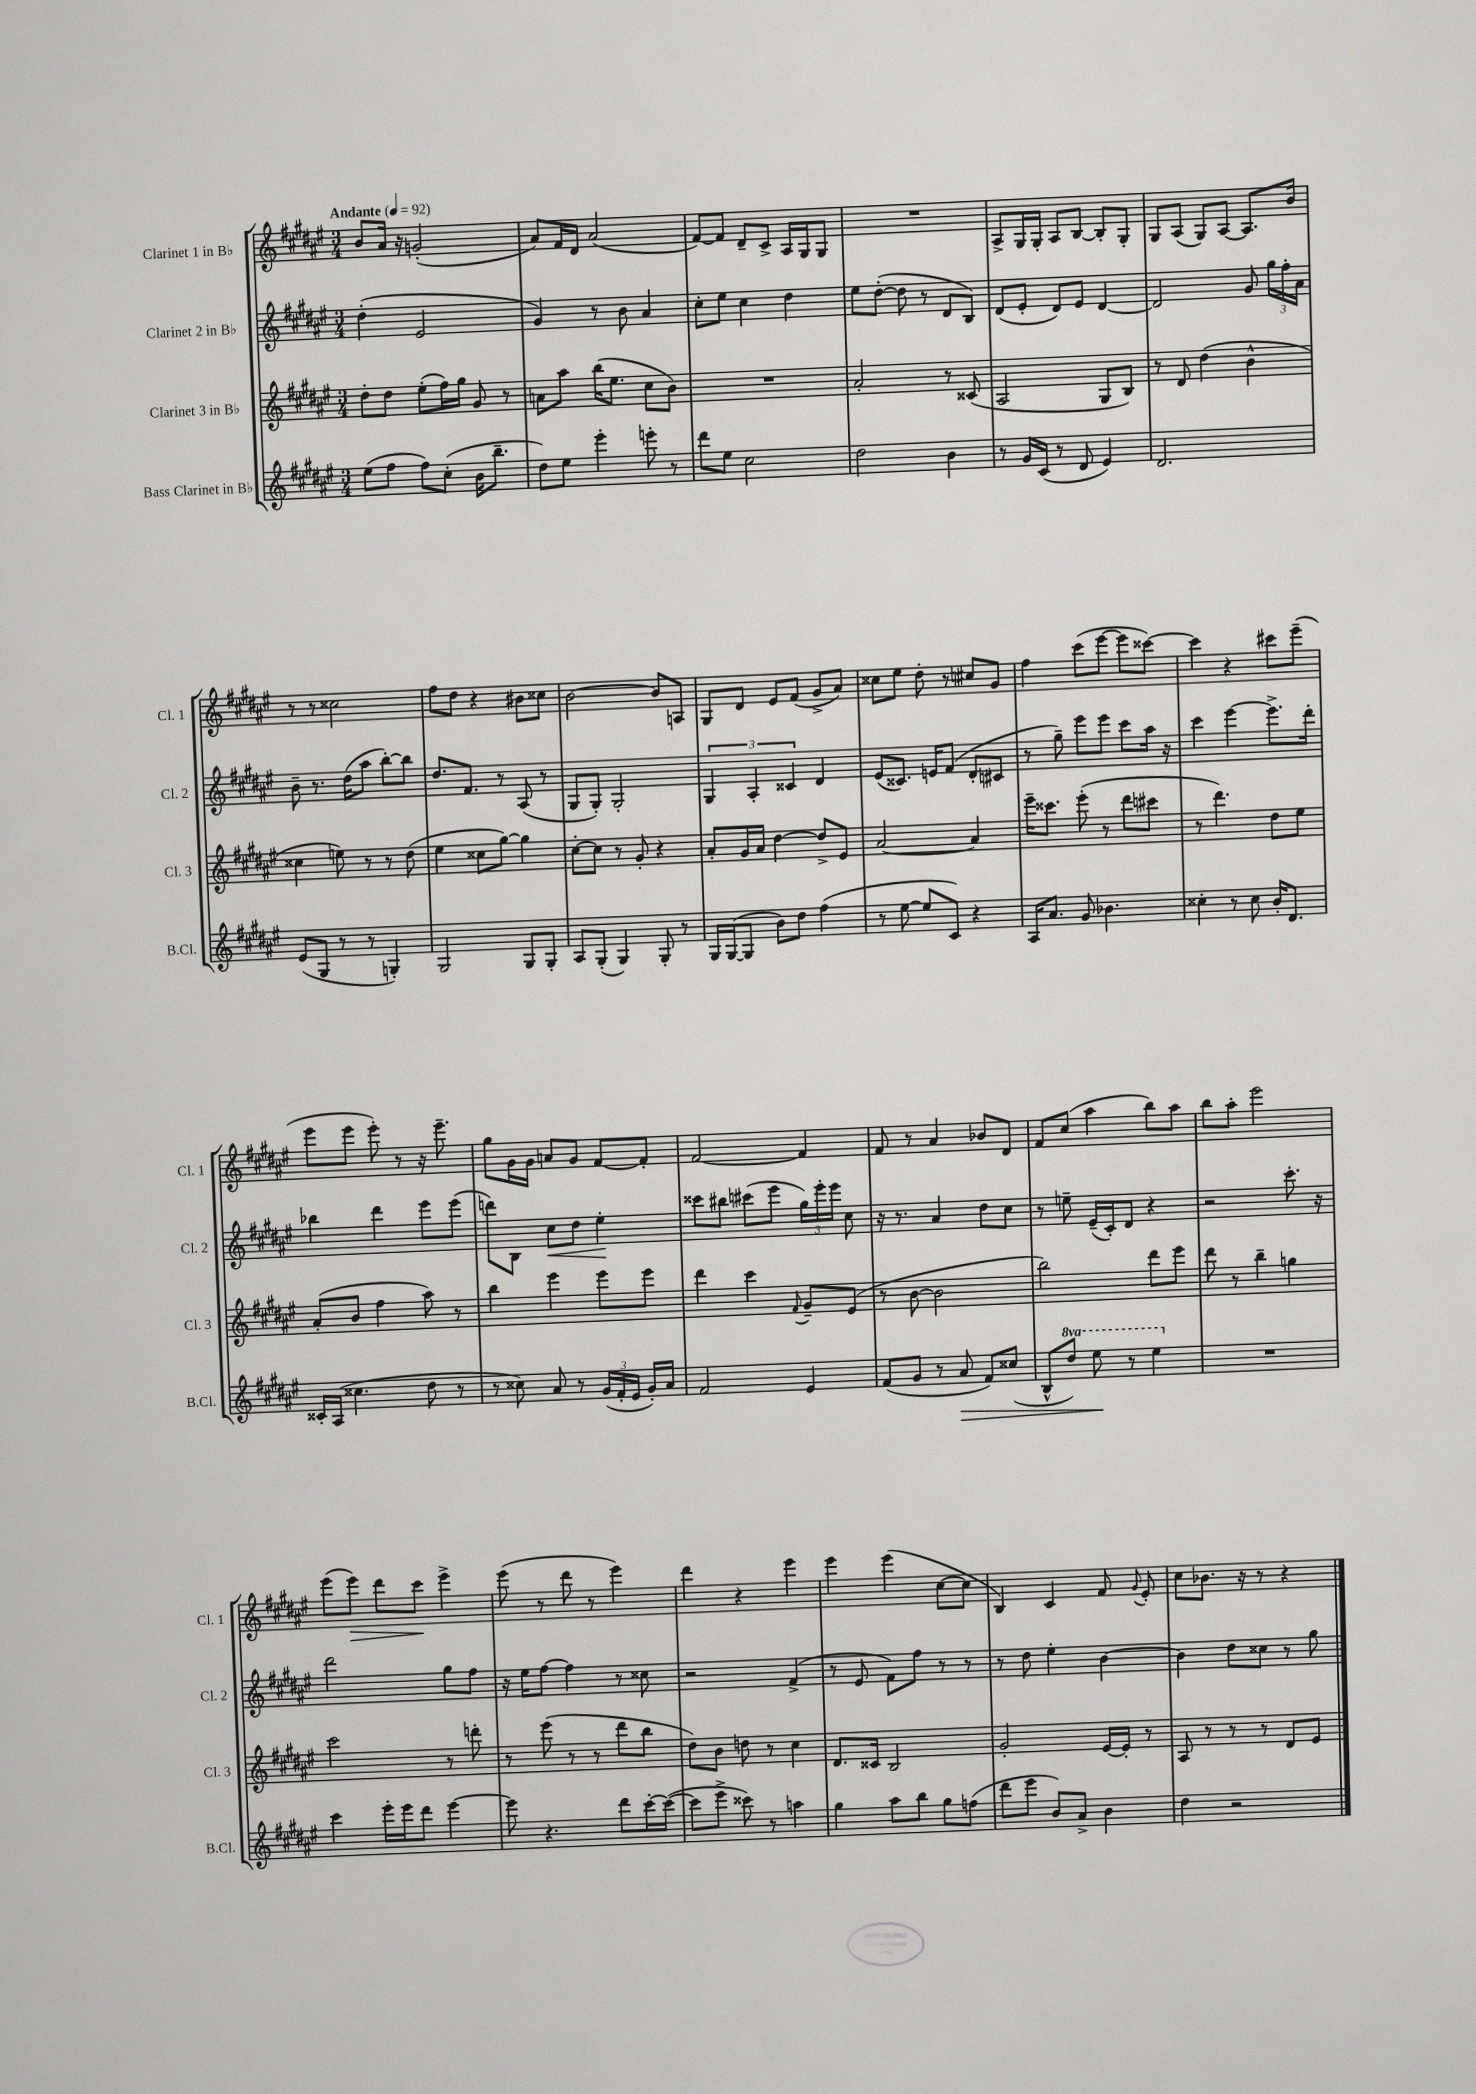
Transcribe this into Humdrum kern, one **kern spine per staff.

**kern	**dynam	**kern	**kern	**dynam	**kern	**dynam
*part4	*part4	*part3	*part2	*part2	*part1	*part1
*staff4	*staff4	*staff3	*staff2	*staff2	*staff1	*staff1
*I"Bass Clarinet in B♭	*	*I"Clarinet 3 in B♭	*I"Clarinet 2 in B♭	*	*I"Clarinet 1 in B♭	*
*I'B.Cl.	*	*I'Cl. 3	*I'Cl. 2	*	*I'Cl. 1	*
*clefG2	*	*clefG2	*clefG2	*	*clefG2	*
*k[f#c#g#d#a#e#]	*	*k[f#c#g#d#a#e#]	*k[f#c#g#d#a#e#]	*	*k[f#c#g#d#a#e#]	*
*M3/4	*	*M3/4	*M3/4	*	*M3/4	*
*MM92	*	*MM92	*MM92	*	*MM92	*
=1	=1	=1	=1	=1	=1	=1
!	!	!	!	!	!LO:TX:a:B:t=Andante	!
(8ee#\L	.	8dd#'\L	(4dd#'\	.	8b/L	.
8ff#\J	.	8dd#\J	.	.	16a#/Jk	.
.	.	.	.	.	16r	.
8ff#\L)	.	(8ee#'\L	2e#/	.	(2gn'/	.
(8cc#'\J	.	16ff#\L)	.	.	.	.
.	.	16gg#\JJ	.	.	.	.
16b\KL	.	8g#/	.	.	.	.
8.bb~\J	.	.	.	.	.	.
.	.	8r	.	.	.	.
=2	=2	=2	=2	=2	=2	=2
8dd#\L)	.	8an\L	4g#/)	.	8a#/L)	.
8ee#\J	.	8aa#\J	.	.	16f#/L	.
.	.	.	.	.	16d#/JJ	.
4eee#'\	.	(16bb\KL	8r	.	(2a#/	.
.	.	8.ee#\J	.	.	.	.
.	.	.	8b\	.	.	.
8eeen'\	.	8cc#\L	4a#/	.	.	.
8r	.	8b\J)	.	.	.	.
=3	=3	=3	=3	=3	=3	=3
8ddd#\L	.	2.r	8cc#'\L	.	[8f#/L)	.
8ee#\J	.	.	8ee#\J	.	8f#/J]	.
2cc#\	.	.	4cc#\	.	8d#~/L	.
.	.	.	.	.	8c#^/J	.
.	.	.	4dd#\	.	16A#/LL	.
.	.	.	.	.	16G#/J	.
.	.	.	.	.	8G#/J	.
=4	=4	=4	=4	=4	=4	=4
2dd#\	.	2a#'/	8ee#\L	.	2.r	.
.	.	.	([8dd#'\J	.	.	.
.	.	.	8dd#\]	.	.	.
.	.	.	8r	.	.	.
4b\	.	8r	8d#/L	.	.	.
.	.	(8c##X/	8B/J)	.	.	.
=5	=5	=5	=5	=5	=5	=5
8r	.	2A#/	(8d#/L	.	8A#^/L	.
16g#/LL	.	.	8e#'/J	.	16G#/L	.
(16c#/JJ	.	.	.	.	16G#'/JJ	.
8r	.	.	8d#/L)	.	8A#/L	.
8d#/	.	.	8e#/J	.	[8B/J	.
4e#/)	.	8G#/L	[4d#/	.	8B'/L]	.
.	.	8B/J)	.	.	8G#'/J	.
=6	=6	=6	=6	=6	=6	=6
2.d#/	.	8r	2d#/]	.	8G#/L	.
.	.	8d#/	.	.	(8A#/J	.
.	.	(4dd#\	.	.	8G#/L)	.
.	.	.	.	.	[8A#/J	.
.	.	4b^^\	8g#/	.	8.A#/L]	.
.	.	.	24gg#\LL	.	.	.
.	.	.	24ff#'\	.	.	.
.	.	.	.	.	16b/Jk	.
.	.	.	24a#\JJ	.	.	.
!!LO:LB:g=z
=7	=7	=7	=7	=7	=7	=7
(8e#/L	.	4cc##X\	8b~\	.	8r	.
8G#/J	.	.	8.r	.	8r	.
8r	.	8een\)	.	.	2cc##X\	.
.	.	.	(16dd#\KL	.	.	.
8r	.	8r	8aa#\J	.	.	.
4Gn'/)	.	8r	[8bb'\L)	.	.	.
.	.	(8dd#\	8bb\J]	.	.	.
=8	=8	=8	=8	=8	=8	=8
2G#/	.	4ee#\	8.dd#/L	.	8ff#\L	.
.	.	.	.	.	8dd#\J	.
.	.	.	8.f#/J	.	.	.
.	.	8cc##X\L	.	.	4r	.
.	.	[8gg#\J)	8r	.	.	.
8G#/L	.	4gg#\]	(8A#/	.	8b#X\L	.
8G#'/J	.	.	8r	.	8cc##X\J	.
=9	=9	=9	=9	=9	=9	=9
8A#/L	.	[8cc#'\L	8G#/L	.	[2b\	.
(8G#'/J	.	8cc#\J]	8G#'/J)	.	.	.
4G#/)	.	8r	2G#'/	.	.	.
.	.	8g#'/	.	.	.	.
8G#'/	.	4r	.	.	8b/L]	.
8r	.	.	.	.	8An/J	.
=10	=10	=10	=10	=10	=10	=10
16G#/LL	.	8a#'/L	6G#/	.	8G#/L	.
([16G#/J	.	.	.	.	.	.
8G#/J]	.	16g#/L	.	.	8d#/J	.
.	.	.	6A#'/	.	.	.
.	.	16a#/JJ	.	.	.	.
8b\L)	.	[4dd#\	.	.	8e#/L	.
.	.	.	6c##X/	.	.	.
8dd#\J	.	.	.	.	(8f#/J	.
(4ff#\	.	8dd#^/L]	4d#/	.	8g#^/L	.
.	.	8e#/J	.	.	8a#/J)	.
=11	=11	=11	=11	=11	=11	=11
8r	.	[2a#/	(8e#/L	.	8cc##X\L	.
[8ee#\	.	.	8.c##X/J)	.	8ee#\J	.
8ee#/L]	.	.	.	.	8dd#'\	.
.	.	.	16en/KL	.	.	.
8c#/J)	.	.	(8f#/J	.	8r	.
4r	.	4a#/]	8d#'/L	.	8cc#X/L	.
.	.	.	8c#X/J	.	8g#/J	.
=12	=12	=12	=12	=12	=12	=12
16A#/KL	.	16eee#~\KL	8r	.	4ff#\	.
8.a#/J	.	8.ccc##X\J	.	.	.	.
.	.	.	8gg#~\)	.	.	.
8g#/	.	(8eee#'\	8eee#\L	.	(8ccc#\L	.
4.b-X\	.	8r	8eee#\J	.	[8eee#\J	.
.	.	8ddd#\L	8ccc#\L	.	8eee#\L]	.
.	.	8ccc#X\J	16aa#\Jk	.	[8ccc##X\J)	.
.	.	.	16r	.	.	.
=13	=13	=13	=13	=13	=13	=13
4cc##X'\	.	8r	4ccc#\	.	4ccc##\]	.
.	.	4.ddd#\)	.	.	.	.
8r	.	.	[4eee#\	.	4r	.
8cc##\	.	.	.	.	.	.
16b'/KL	.	8dd#\L	8.eee#^\L]	.	8ccc#X\L	.
8.d#/J	.	.	.	.	.	.
.	.	8ee#\J	.	.	(8eee#~\J	.
.	.	.	16ddd#'\Jk	.	.	.
!!LO:LB:g=z
=14	=14	=14	=14	=14	=14	=14
16c##X'/LL	.	(8a#'/L	4bb-X\	.	8eee#\L	.
(16A#/JJ	.	.	.	.	.	.
4.cc##X\	.	8b/J	.	.	8eee#\J	.
.	.	4ff#\	4ddd#\	.	8eee#'\)	.
.	.	.	.	.	8r	.
8dd#\	.	8aa#\)	8eee#\L	.	16r	.
.	.	.	.	.	8.eee#~\	.
8r	.	8r	(8eee#\J	.	.	.
=15	=15	=15	=15	=15	=15	=15
8r	.	4bb\	8dddn\L)	.	8gg#\L	.
8cc##X\)	.	.	8B\J	.	16g#\L	.
.	.	.	.	.	16g#\JJ	.
!	!	!	!	!LO:HP:b	!	!
8a#/	.	4eee#\	8cc#\L	<	8an/L	.
8r	.	.	8dd#\J	.	8g#/J	.
(24g#/LL	.	8eee#\L	4ee#'\	.	[8f#/L	.
24f#'/	.	.	.	.	.	.
24e#/JJ	.	.	.	.	.	.
16g#'/LL)	.	8eee#\J	.	.	8f#'/J]	.
16a#/JJ	.	.	.	.	.	.
.	.	.	.	[	.	.
=16	=16	=16	=16	=16	=16	=16
2f#/	.	4ddd#\	8ccc##X\L	.	[2f#/	.
.	.	.	8bb#X\J	.	.	.
.	.	4ccc#\	(8ccc#X\L	.	.	.
.	.	.	8eee#\J	.	.	.
.	.	8qqf#/	.	.	.	.
4e#/	.	8g#~/L	24gg#\LL)	.	4f#/]	.
.	.	.	24eee#'\	.	.	.
.	.	.	24eee#\JJ	.	.	.
.	.	(8e#/J	8cc#\	.	.	.
=17	=17	=17	=17	=17	=17	=17
(8f#/L	.	8r	16r	.	8f#/	.
.	.	.	8.r	.	.	.
8g#/J	.	[8b\	.	.	8r	.
8r	.	2b\]	4a#/	.	4a#/	.
!	!LO:HP:b	!	!	!	!	!
8a#/	>	.	.	.	.	.
8f#/L)	.	.	8dd#\L	.	8b-X/L	.
(8cc##X/J	.	.	8cc#\J	.	8d#/J	.
=18	=18	=18	=18	=18	=18	=18
8B^^/L	.	2bb\)	8r	.	8f#/L	.
*8va	*	*	*	*	*	*
8ddd#/J)	.	.	8een~\	.	(8cc#/J	.
8eee#\	.	.	(16e#~/LL	.	4aa#\	.
.	.	.	16c#'/J)	.	.	.
8r	]	.	8d#/J	.	.	.
4eee#\	.	8ddd#\L	4r	.	8bb\L)	.
.	.	8eee#\J	.	.	8aa#\J	.
=19	=19	=19	=19	=19	=19	=19
*X8va	*	*	*	*	*	*
2.r	.	8ddd#\	2r	.	8bb\L	.
.	.	8r	.	.	8aa#'\J	.
.	.	4bb~\	.	.	2eee#\	.
.	.	4ggn\	8.ccc#'\	.	.	.
.	.	.	16r	.	.	.
!!LO:LB:g=z
=20	=20	=20	=20	=20	=20	=20
4ccc#\	.	2ccc#\	2ddd#\	.	(8eee#\L	.
!	!	!	!	!	!	!LO:HP:b
.	.	.	.	.	8eee#\J)	>
16eee#'\LL	.	.	.	.	8ddd#\L	.
16eee#\J	.	.	.	.	.	.
8ddd#\J	.	.	.	.	8ccc#\J	.
[4eee#\	.	8r	8gg#\L	.	4eee#^\	]
.	.	8dddn'\	8ff#\J	.	.	.
=21	=21	=21	=21	=21	=21	=21
8eee#\]	.	8r	16r	.	(8eee#\	.
.	.	.	16ee#\KL	.	.	.
4.r	.	(8eee#\	[8ff#\J	.	8r	.
.	.	8r	4ff#\]	.	8ddd#\	.
.	.	8r	.	.	8r	.
8ddd#\L	.	8ddd#\L	8r	.	4eee#\)	.
[16ccc#'\L	.	8bb\J	8cc##X\	.	.	.
(16ccc#\JJ_	.	.	.	.	.	.
=22	=22	=22	=22	=22	=22	=22
8ccc#\L]	.	8dd#\L)	2r	.	4ddd#\	.
8eee#^\J	.	8b\J	.	.	.	.
8ccc##X\)	.	8ddn\	.	.	4r	.
8r	.	8r	.	.	.	.
4aan\	.	4cc#\	(4f#^/	.	4eee#\	.
=23	=23	=23	=23	=23	=23	=23
4gg#\	.	8.d#/L	8r	.	4eee#\	.
.	.	.	8e#/	.	.	.
.	.	16c##X/Jk	.	.	.	.
8aa#\L	.	2B/	8f#\L)	.	(4eee#\	.
8bb\J	.	.	8ff#\J	.	.	.
8gg#\L	.	.	8r	.	[8cc#\L	.
(8ffn\J	.	.	8r	.	8cc#\J]	.
=24	=24	=24	=24	=24	=24	=24
8ddd#\L	.	2g#'/	8r	.	4B/)	.
8eee#\J	.	.	8dd#\	.	.	.
8b/L)	.	.	4ee#'\	.	4c#/	.
8a#^/J	.	.	.	.	.	.
4b\	.	[16e#/LL	[4b\	.	8f#/	.
.	.	16e#'/JJ]	.	.	.	.
.	.	.	.	.	8qqg#/	.
.	.	8r	.	.	8e#'/	.
=25	=25	=25	=25	=25	=25	=25
4dd#\	.	8A#/	4b\]	.	8cc#\L	.
.	.	8r	.	.	8.b-X\J	.
2r	.	8r	8dd#\L	.	.	.
.	.	.	.	.	16r	.
.	.	8r	8cc##X\J	.	8r	.
.	.	8d#/L	8r	.	4r	.
.	.	8e#/J	8gg#\	.	.	.
==	==	==	==	==	==	==
*-	*-	*-	*-	*-	*-	*-
